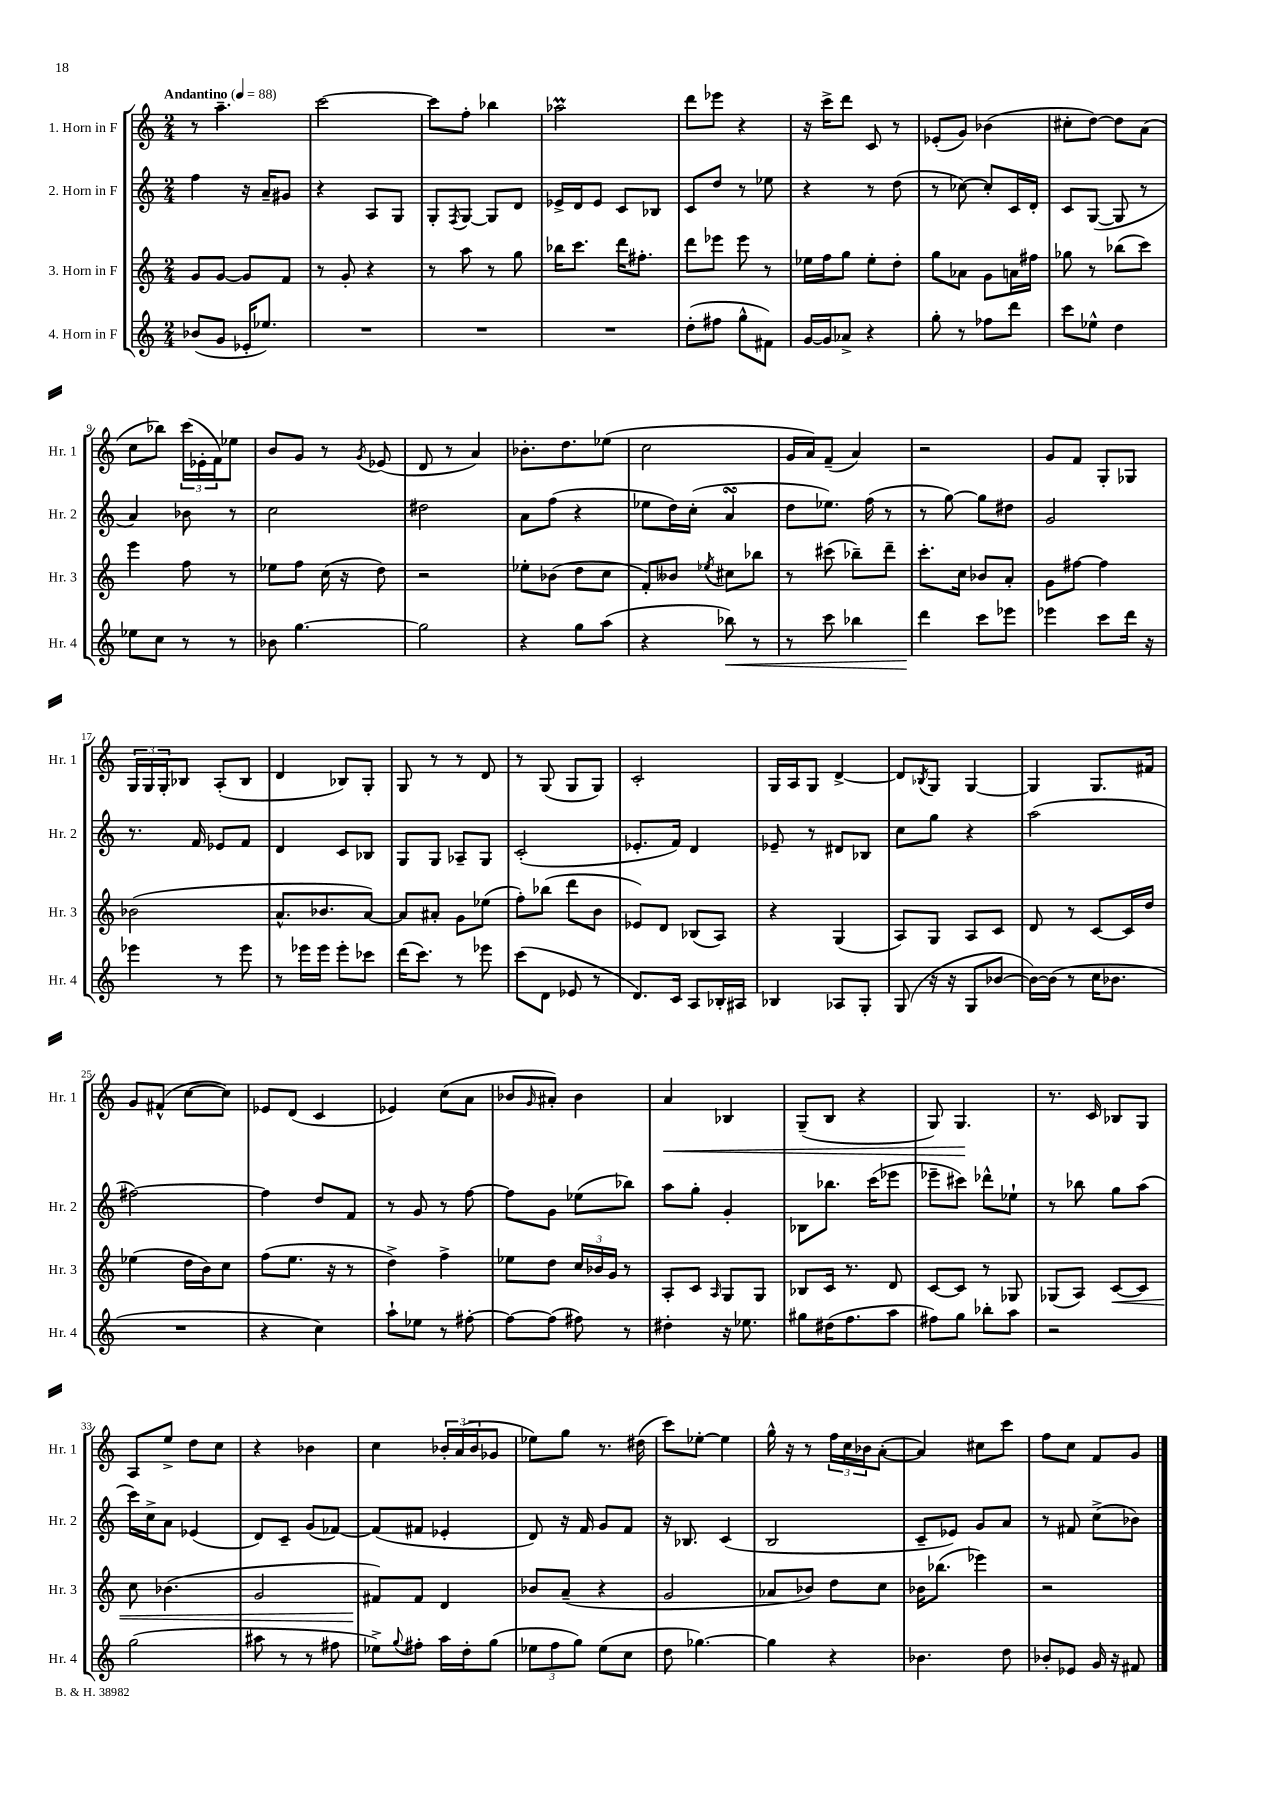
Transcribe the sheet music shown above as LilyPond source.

<<
\new StaffGroup <<
\new Staff = "s0" \with { instrumentName = "1. Horn in F" shortInstrumentName = "Hr. 1" } {
    \clef treble \key c \major \numericTimeSignature \time 2/4 \tempo "Andantino" 4 = 88
    r8 a''4.-- |
    c'''2~ |
    c'''8 f''8-. bes''4 |
    aes''2\prall |
    d'''8 ees'''8 r4 |
    r16 c'''16-> d'''8 c'8 r8 |
    ees'8-.( g'8) bes'4( |
    cis''8-. d''8~) d''8 a'8( |
    c''8 bes''8) \tuplet 3/2 { c'''16( ees'16-. f'16) } ees''8 |
    b'8 g'8 r8 \acciaccatura { g'8 } ees'8( |
    d'8 r8 a'4) |
    bes'8.-. d''8. ees''8( |
    c''2 |
    g'16 a'16) f'8--( a'4) |
    r2 |
    g'8 f'8 g8-. ges8 |
    \tuplet 3/2 { g16 g16 g16-. } bes8 a8-.( bes8 |
    d'4 bes8) g8-. |
    g8 r8 r8 d'8 |
    r8 g8( g8 g8) |
    c'2-. |
    g16 a16 g8 d'4~-> |
    d'8 \acciaccatura { bes8 } g8 g4~ |
    g4 g8. fis'16 |
    g'8 fis'8-^( c''8~ c''8) |
    ees'8 d'8( c'4 |
    ees'4) c''8( a'8 |
    bes'8 \grace { g'16 } ais'8-.) bes'4 |
    a'4\< bes4 |
    g8--( b8 r4 |
    g8) g4.\! |
    r8. c'16 bes8 g8 |
    a8 e''8-> d''8 c''8 |
    r4 bes'4 |
    c''4 \tuplet 3/2 { bes'16-. a'16( bes'16 } ges'8 |
    ees''8) g''8 r8. dis''16( |
    c'''8) ees''8~-. ees''4 |
    g''16-^ r16 r8 \tuplet 3/2 { f''16 c''16 bes'16 } a'8~-.( |
    a'4) cis''8 c'''8 |
    f''8 c''8 f'8 g'8 \bar "|." |
}
\new Staff = "s1" \with { instrumentName = "2. Horn in F" shortInstrumentName = "Hr. 2" } {
    \clef treble \key c \major \numericTimeSignature \time 2/4
    f''4 r16 a'16-- gis'8 |
    r4 a8 g8 |
    g8-. \acciaccatura { f8 } g8~ g8 d'8 |
    ees'16-> d'16 ees'8 c'8 bes8 |
    c'8 d''8 r8 ees''8 |
    r4 r8 d''8( |
    r8 ces''8~) ces''8-. c'16 d'16-. |
    c'8 g8~( g8 r8 |
    a'4) bes'8 r8 |
    c''2 |
    dis''2 |
    a'8 f''8( r4 |
    ees''8 d''16) c''16-.( a'4\turn |
    d''8 ees''8.) f''16( r8 |
    r8 g''8~) g''8 dis''8 |
    g'2 |
    r8. f'16 ees'8 f'8 |
    d'4 c'8 bes8 |
    g8 g8 aes8-- g8 |
    c'2-.( |
    ees'8.-. f'16) d'4 |
    ees'8-- r8 dis'8 bes8 |
    c''8 g''8 r4 |
    a''2( |
    fis''2~) |
    fis''4 d''8 f'8 |
    r8 g'8 r8 f''8~ |
    f''8 g'8 ees''8( bes''8) |
    a''8 g''8-. g'4-. |
    bes8 bes''8. c'''16( ees'''8 |
    ees'''8-- cis'''8) des'''8-^ ees''8-! |
    r8 bes''8 g''8 a''8( |
    c'''16) c''16-> a'8 ees'4( |
    d'8) c'8-- g'8( fes'8~) |
    fes'8( fis'8 ees'4-. |
    d'8) r16 f'16 g'8 f'8 |
    r16 bes8. c'4( |
    b2 |
    c'8-- ees'8) g'8 a'8 |
    r8 fis'8 c''8->( bes'8) \bar "|." |
}
\new Staff = "s2" \with { instrumentName = "3. Horn in F" shortInstrumentName = "Hr. 3" } {
    \clef treble \key c \major \numericTimeSignature \time 2/4
    g'8 g'8~ g'8 f'8 |
    r8 g'8-. r4 |
    r8 a''8 r8 g''8 |
    bes''16 c'''8. d'''16 fis''8.-. |
    d'''8 ees'''8 ees'''8 r8 |
    ees''16 f''16 g''8 ees''8-. d''8-. |
    g''8 aes'8 g'8 a'16 fis''16 |
    ges''8 r8 bes''8( c'''8) |
    e'''4 f''8 r8 |
    ees''8 f''8 c''16( r16 d''8) |
    r2 |
    ees''8-. bes'8( d''8 c''8 |
    f'8-.) beses'8 \acciaccatura { ees''8 } cis''8 bes''8 |
    r8 cis'''8( bes''8--) d'''8-- |
    c'''8.-. c''16 bes'8 a'8-. |
    g'8 fis''8~ fis''4 |
    bes'2( |
    a'8.-^ bes'8. a'8~) |
    a'8 ais'8-. g'8 ees''8( |
    f''8-.) bes''8( d'''8 b'8 |
    ees'8) d'8 bes8( a8) |
    r4 g4( |
    a8) g8 a8 c'8 |
    d'8 r8 c'8~ c'16 d''16 |
    ees''4( d''16 b'16) c''8 |
    f''8( e''8. r16 r8 |
    d''4->) f''4-> |
    ees''8 d''8 \tuplet 3/2 { c''16 bes'16 g'16 } r8 |
    a8-. c'8 \grace { a16 } g8 g8 |
    bes8 c'16 r8. d'8 |
    c'8~ c'8 r8 ges8 |
    ges8( a8) c'8~\< c'8 |
    c''8 bes'4.( |
    g'2 |
    fis'8\!) fis'8 d'4 |
    bes'8 a'8--( r4 |
    g'2 |
    aes'8 bes'8) d''8 c''8 |
    bes'16 bes''8.( ees'''4) |
    r2 \bar "|." |
}
\new Staff = "s3" \with { instrumentName = "4. Horn in F" shortInstrumentName = "Hr. 4" } {
    \clef treble \key c \major \numericTimeSignature \time 2/4
    bes'8( g'8 ees'16-. ees''8.) |
    R2 |
    R2 |
    R2 |
    d''8-.( fis''8 g''8-^ fis'8) |
    g'16~ g'16 aes'8-> r4 |
    g''8-. r8 fes''8 d'''8 |
    c'''8 ees''8-^ d''4 |
    ees''8 c''8 r8 r8 |
    bes'8 g''4.~ |
    g''2 |
    r4 g''8 a''8( |
    r4 bes''8\<) r8 |
    r8 c'''8 bes''4 |
    d'''4\! c'''8 ees'''8 |
    ees'''4 c'''8 d'''16 r16 |
    ees'''4 r8 ees'''8 |
    r8 ees'''16 ees'''16 ees'''8-. ces'''8 |
    d'''16( c'''8.) r8 ees'''8 |
    c'''8( d'8 ees'8 r8 |
    d'8.) c'16 a8 bes16-. ais16 |
    bes4 aes8 g8-. |
    g8( r16 r16 g8 bes'8~ |
    bes'16~) bes'16( r8 c''16 bes'8. |
    R2 |
    r4 c''4) |
    a''8-! ees''8 r8 fis''8~-. |
    fis''8~ fis''8( fis''8) r8 |
    dis''4-. r16 ees''8. |
    gis''8 dis''16( f''8. a''8 |
    fis''8) g''8 bes''8-. a''8 |
    r2 |
    g''2( |
    ais''8 r8 r8 fis''8 |
    ees''8->) \appoggiatura { g''8 } fis''8-. a''16 d''16-. g''8( |
    \tuplet 3/2 { ees''8 f''8 g''8) } ees''8( c''8 |
    d''8 ges''4.~) |
    ges''4 r4 |
    bes'4. d''8 |
    bes'8-. ees'8 g'16 r16 fis'8 \bar "|." |
}
>>
>>
